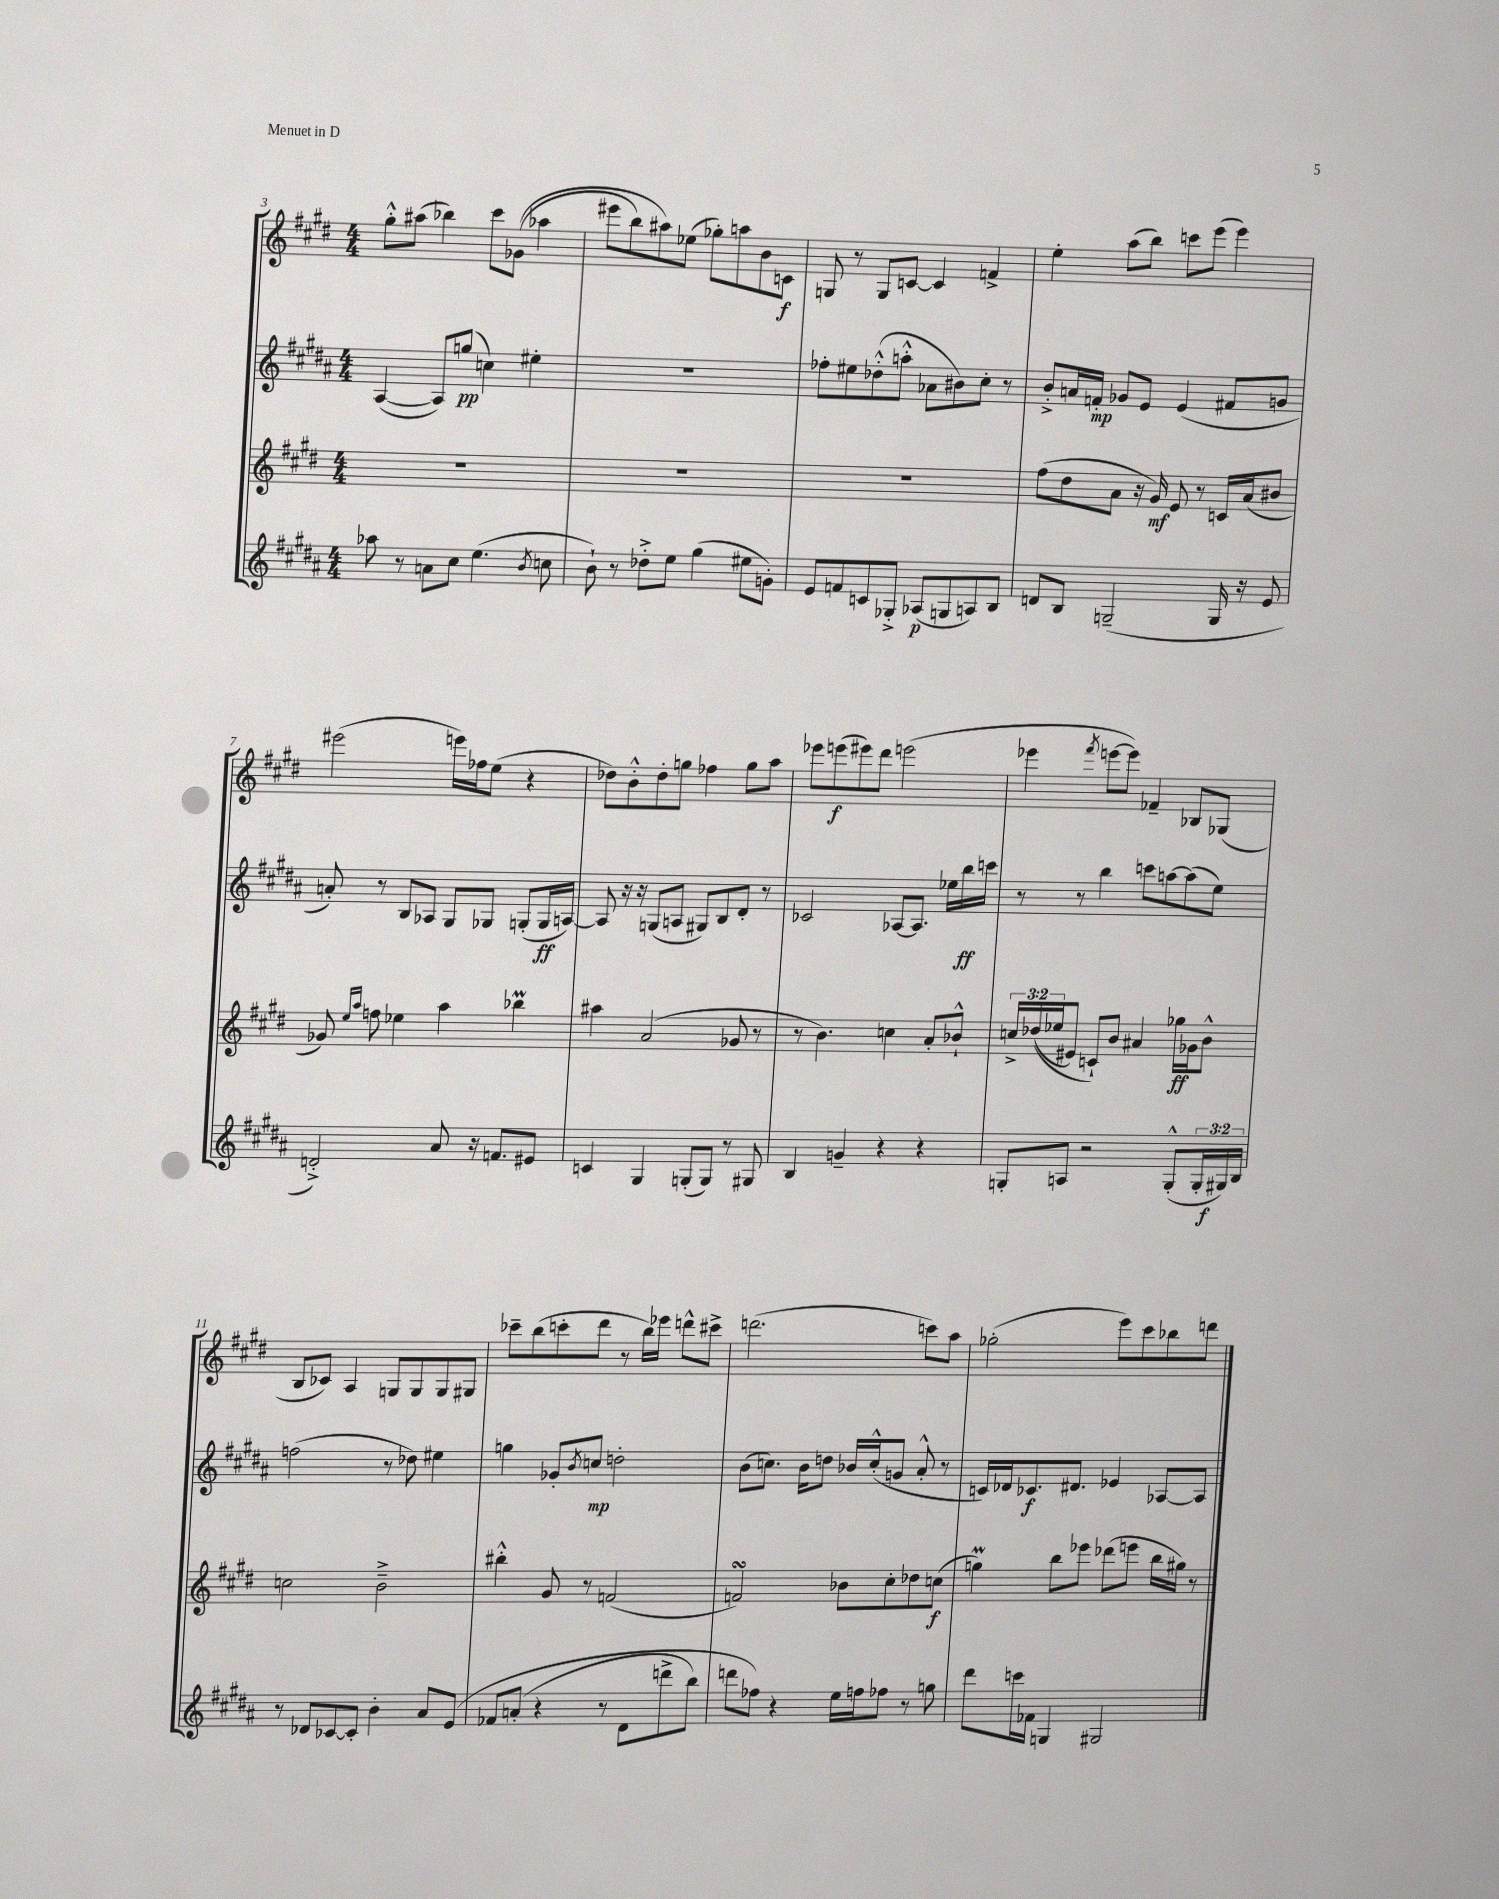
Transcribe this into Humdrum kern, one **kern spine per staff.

**kern	**kern	**kern	**kern
*staff4	*staff3	*staff2	*staff1
*clefG2	*clefG2	*clefG2	*clefG2
*k[f#c#g#d#a#]	*k[f#c#g#d#]	*k[f#c#g#d#a#]	*k[f#c#g#d#]
*M4/4	*M4/4	*M4/4	*M4/4
8aa-\	1r	([4A#/	8gg#'^^\L
8r	.	.	(8aa#\J
8a\L	.	8A#/]L)	4bb-\)
8cc#\J	.	(8gg/J	.
(4.ee\	.	4cc\)	8ccc#\L
.	.	.	&((8g-\J
.	.	4ee#'\	4aa-\
8qb/	.	.	.
8cc\	.	.	.
=	=	=	=
8b`\)	1r	1r	8eee#\L
8r	.	.	8bb\)
8dd-'^\L	.	.	8aa#\&)
8ee\J	.	.	(8ee-\J
(4gg#\	.	.	8gg-'\L)
.	.	.	8aa\
8ee#\L	.	.	8b\
8g'\J)	.	.	8c\J
=	=	=	=
8e/L	1r	8ff-'\L	8G/
8f/	.	8ee#\	8r
8c/	.	(8dd-'^^\	8G/L
8G-'^/J	.	8aa'^^\J	[8c/J
(8A-/L	.	8a-\L	4c/]
8G/	.	8b#\)	.
8A/)	.	8cc#'\J	4f^/
8B/J	.	8r	.
=	=	=	=
8d/L	(8ff#\L	8b'^/L	4ee'\
8B/J	8dd#\	16a/L	.
.	.	16f'/JJ	.
(2G~/	8a\J	8g-/L	(8aa\L
.	16r	8e/J	8bb\J)
.	16g#/)	.	.
.	8e/	(4e/	8ccc\L
.	8r	.	(8eee\J
16G/	16c/LL	8f#/L	4eee\)
16r	(16a/J	.	.
8e/	8b#/J	8g/J	.
=	=	=	=
2d'^/)	8g-/)	8a'/)	(2eee#\
.	16qqee/LL	.	.
.	16qqaa/JJ	.	.
.	8ff\	8r	.
.	4ee-\	8B/L	.
.	.	8A-/J	.
8a#/	4aa\	8G#/L	16eee\LL)
.	.	.	16ff-\J
16r	.	8G-/J	(8ee\J
8.f/L	.	.	.
.	4bb-\	(8G'/L	4r
8e#/J	.	16G/L	.
.	.	[16A/JJ)	.
=	=	=	=
4c/	4aa#\	8A/]	8dd-\L)
.	.	16r	8b'^^\
.	.	16r	.
4G#/	(2a/	(8G/L	8dd-'\
.	.	8A/J	8gg\J
(8G'/L	.	8G#/L)	4ff-\
8G/J)	.	8B/	.
8r	8g-/	8d#'/J	8gg\L
8G#/	8r	8r	8aa\J
=	=	=	=
4B/	8r	2c-/	8eee-\L
.	4.b\)	.	(8eee\
4g~/	.	.	8eee#\)
.	.	.	8ddd#\J
4r	4cc\	[8A-/L	(2eee\
.	.	8.A-/]J	.
4r	8a'/L	.	.
.	.	16ee-\LL	.
.	8b-`^^/J	16bb\	.
.	.	16ccc\JJ	.
=	=	=	=
8G'/L	24cc^/LL	8r	4eee-\
.	&((24dd-/	.	.
.	24ee-/J	.	.
8A/J	8e#/J)	8r	.
.	.	.	8qfff#/
2r	8c`/L&)	4bb\	[8eee\L
.	8b/J	.	8eee\]J)
.	4a#/	8ccc\L	4f-~/
.	.	[8aa\	.
(8G'^^/L	16gg-\LL	(8aa\]	8B-/L
.	16g-\J	.	.
24G'/L	8b^^\J	8ee\J)	(8G-/J
24G#/)	.	.	.
24B/JJ	.	.	.
=	=	=	=
8r	2cc\	(2ff\	8B/L
8d-/L	.	.	8c-/J)
[8c-/	.	.	4A/
8c-'/]J	.	.	.
4b'\	2b~^\	8r	8G/L
.	.	8dd-\)	8G/
8a#/L	.	4ee#\	8G/
&(8e/J	.	.	8G#/J
=	=	=	=
8f-/L	4bb#'^^\	4gg\	8ccc-~\L
(8a'/J	.	.	(8bb\
4r	8g#/	8g-'/L	8ccc'\
.	.	8qb/	.
.	8r	8cc/J	8ddd#\J
8r	(2f/	2dd'\	8r
8d#\L	.	.	16bb\LL)
.	.	.	16eee-\JJ
8ddd^\	.	.	8ddd^^\L
8bb\J)	.	.	8ccc#^\J
=	=	=	=
8ddd\L	2f/)	(8b\L	(2.ddd\
8ff-\J&)	.	8.cc\J)	.
4r	.	.	.
.	.	16b\LK	.
.	.	8dd\J	.
16ee\LL	8b-\L	16b-/LL	.
16ff\J	.	(16cc'^^/J	.
8ff-\J	8cc#'\	8g/J	.
8r	8dd-\	8a#'^^/	8ccc\L)
8gg\	(8cc\J	8r	8aa\J
=	=	=	=
8ddd#\L	4gg\)	16c/LL)	(2gg-'\
.	.	16d-/J	.
16ccc\L	.	8.c-/	.
16f-\JJ	.	.	.
4G/	8bb\L	.	.
.	.	8.d#/J	.
.	8eee-\J	.	.
2G#/	(8ddd-\L	4e-/	8eee\L)
.	8eee\J	.	8ccc#\
.	16bb\LL	[8A-/L	8bb-\
.	16gg#\JJ)	.	.
.	8r	8A-/]J	8ddd\J
==	==	==	==
*-	*-	*-	*-
